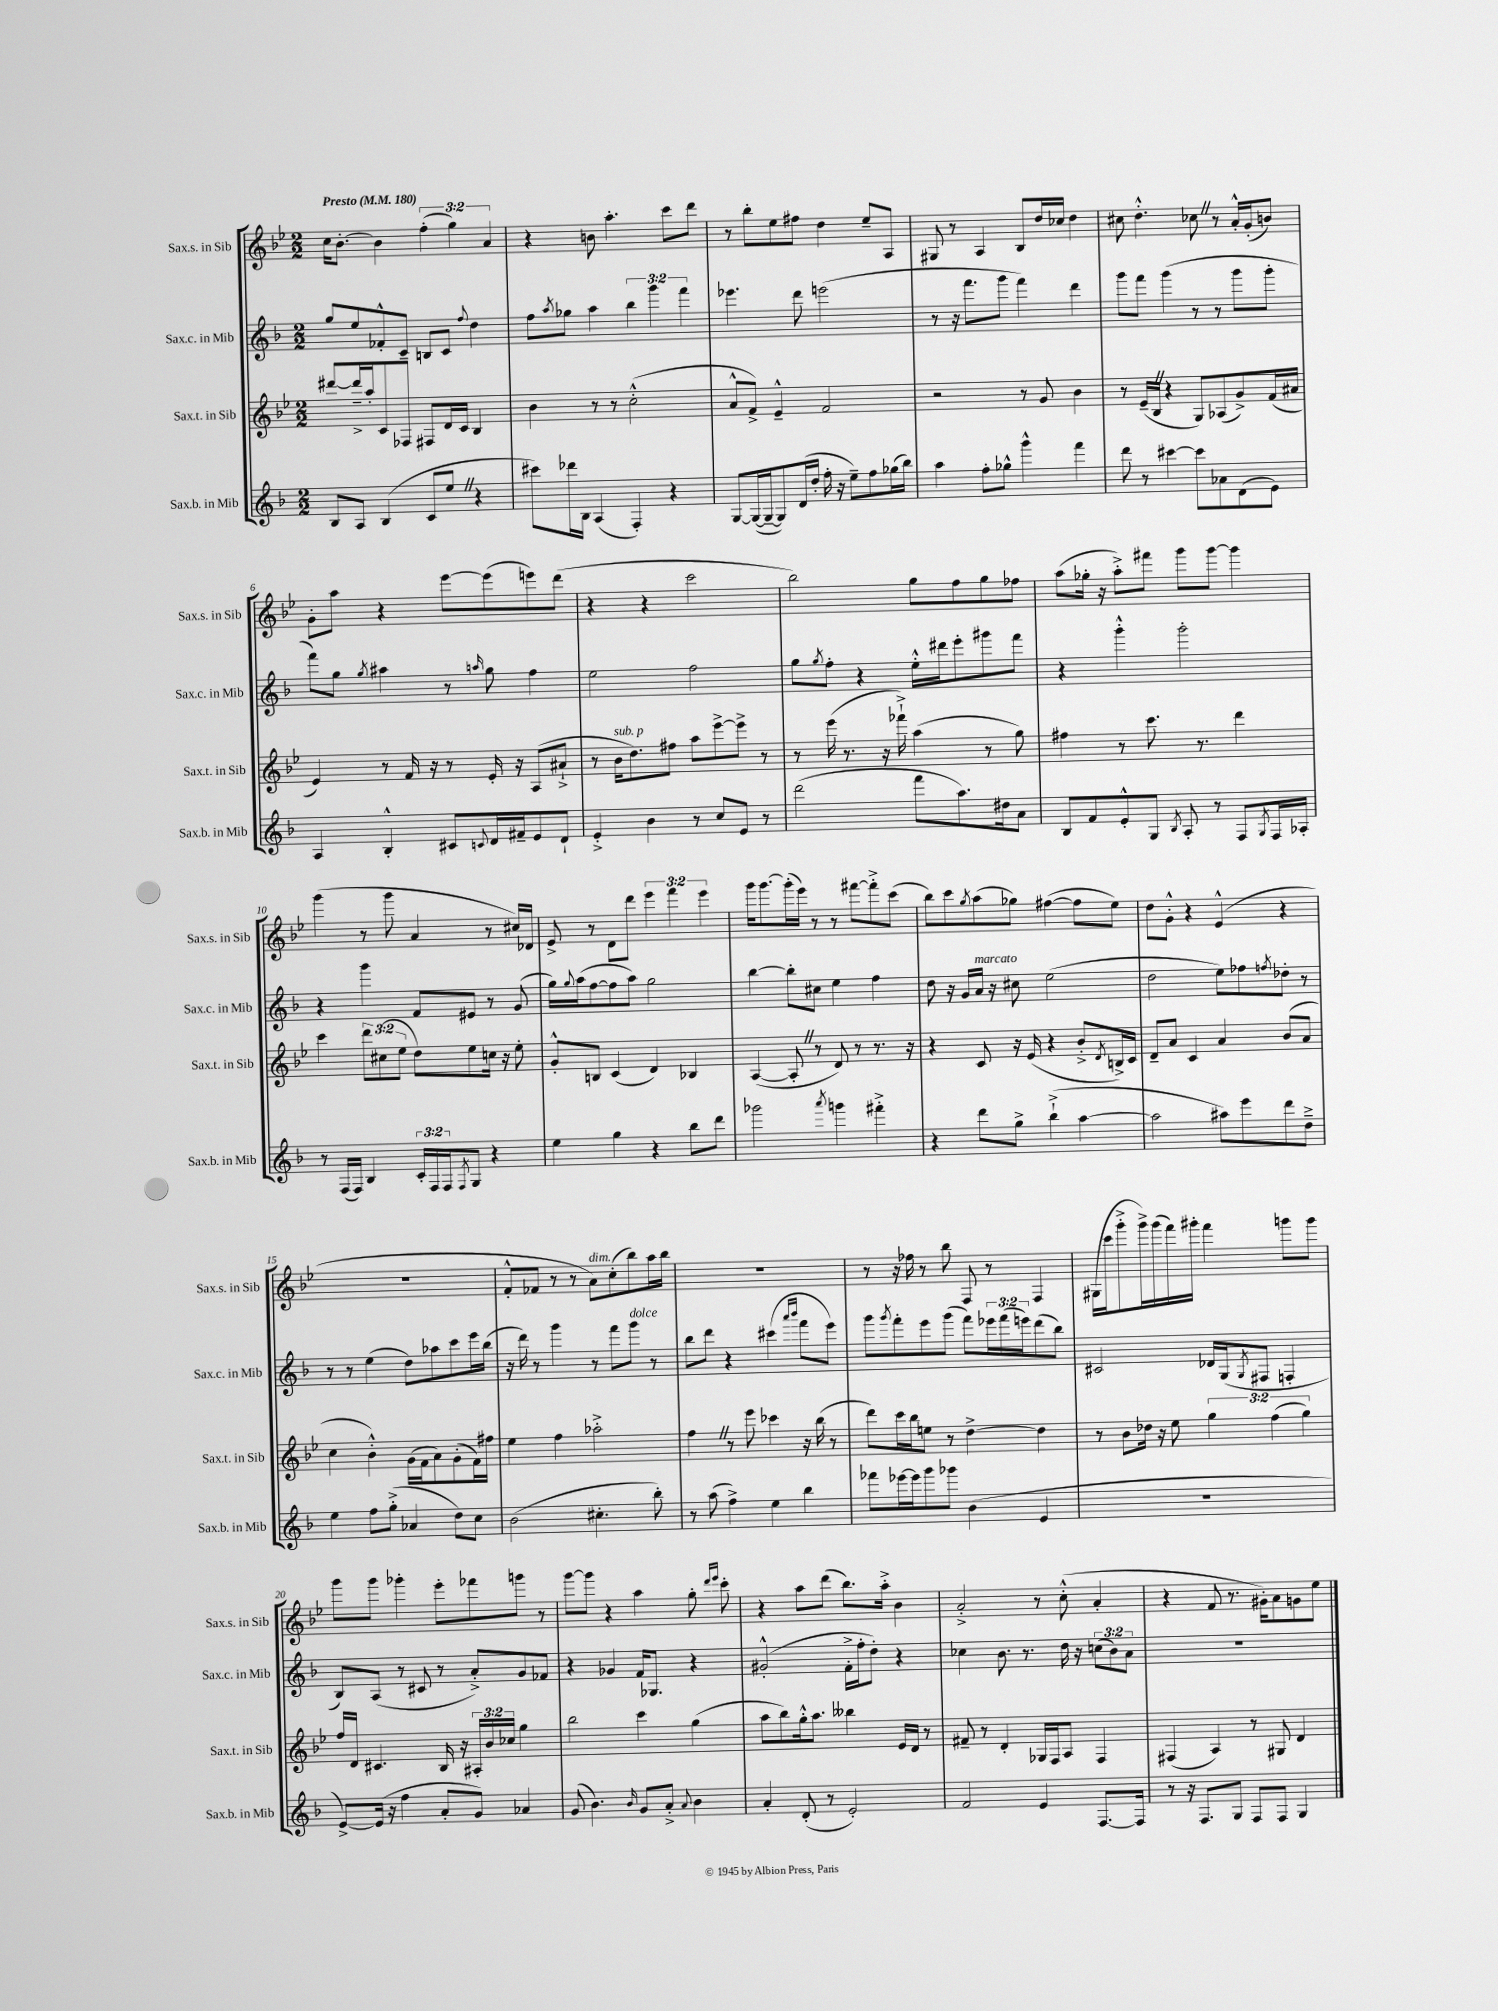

**kern	**kern	**kern	**kern
*staff4	*staff3	*staff2	*staff1
*clefG2	*clefG2	*clefG2	*clefG2
*k[b-]	*k[b-e-]	*k[b-]	*k[b-e-]
*M2/2	*M2/2	*M2/2	*M2/2
*MM180	*MM180	*MM180	*MM180
8B-/L	[8ddd#/L	8gg/L	16cc\LK
.	.	.	[8.b-'\J
8A/J	16ddd#~^/]L	8ee/	.
.	16aa'/J	.	.
(4B-/	8c/	8f-'^^/	4b-\]
.	8F-/J	8c~/J	.
8c/L	8F#/L	8B/L	(6ff'\
8ee/J	16d/L	8c/J	.
.	.	.	6gg\)
.	16c/JJ	.	.
.	.	8qqff/	.
4r	4B-/	4dd\	.
.	.	.	6a/
=	=	=	=
8ccc#\L)	4b-\	8ff\L	4r
.	.	8qaa/	.
16ddd-\L	.	8gg-\J	.
16B-\JJ	.	.	.
(4A/	8r	4aa\	8b\
.	8r	.	4.aa'\
4F'/)	(2cc'^^\	6bb-\	.
.	.	6ggg\	.
4r	.	.	8ccc\L
.	.	6fff\	.
.	.	.	8ddd\J
=	=	=	=
[8G/L	8a^^/L	4.eee-\	8r
(16G/_L	8f^/J)	.	8bb-'\L
16G~/_J	.	.	.
8G/])	4e-~^^/	.	8ee-\
(16d/L	.	8ddd\	8ff#\J
16dd'/JJ	.	.	.
16ff'\	2f/	(2eee\	4dd\
16r	.	.	.
8ee~\L)	.	.	.
8ff\	.	.	8ee-~/L
(16gg-\L	.	.	8A/J
16bb-\JJ)	.	.	.
=	=	=	=
4aa\	2r	8r	8G#/
.	.	16r	8r
.	.	8.fff\L	.
8ff'\L	.	.	4A/
8gg-^^\J	.	8ggg\J	.
4ggg^^\	8r	4fff\)	8B-/L
.	8g/	.	16dd/L
.	.	.	16cc-/JJ
4fff\	4b-\	4ddd\	4dd\
=	=	=	=
8ddd\	8r	8ggg\L	8cc#\
8r	(16e-~/LL	8fff\J	4.dd'^^\
.	16B-/JJ	.	.
[4ccc#\	4r	(4ggg\	.
8ccc#\]L	8G/L)	8r	8cc-\
8a-\	(8A-/	8r	8r
(8d\	8g^/)	8ggg\L	16a'^^/LL
.	.	.	(16g'/J
8e\J)	(16f/L	8ggg'\J	8b/J)
.	16a#/JJ	.	.
=	=	=	=
4A/	4e-/)	8fff\L)	8g'\L
.	.	8gg\J	8aa\J
.	.	8qgg/	.
4B-'^^/	8r	4aa#\	4r
.	16f/	.	.
.	16r	.	.
8c#/L	8r	8r	[8eee-\L
8qqc/	.	16qqaa/	.
16d/L	16e-'/	8gg\	(8eee-\]
16f#~/J	16r	.	.
8e/	(8A/L	4ff\	8eee\)
8d`/J	8a#`^/J	.	(8ddd\J
=	=	=	=
4e'^/	8r	2ee\	4r
.	16b-\LK	.	.
.	8.dd\)	.	.
4b-\	.	.	4r
.	8ff#\J	.	.
8r	8aa\L	2ff\	2ccc\
8cc/L	[8eee-^\	.	.
8e/J	8eee-^\]J	.	.
8r	8r	.	.
=	=	=	=
(2ddd\	8r	8gg\L	2bb-\)
.	.	8qgg/	.
.	(16eee-\	8ff'\J	.
.	8.r	.	.
.	.	4r	.
.	16r	.	.
.	16fff-`^\)	.	.
8fff\L	(4aa\	16ee'^^\LL	8gg\L
.	.	16ddd#\J	.
8.aa\)	.	8eee'\	8ff\
.	8r	8ggg#\	8gg\
16dd#\k	.	.	.
8a\J	8gg\)	8fff\J	8ff-\J
=	=	=	=
8B-/L	4ff#\	4r	(8aa\L
8f/	.	.	16gg-'\Jk
.	.	.	16r
8e'^^/	8r	4ggg'^^\	8aa'^\L)
8G/J	8.ccc\	.	8fff#\J
8qB-/	.	.	.
8A'/	.	2ggg'\	8ggg\L
.	8.r	.	.
8r	.	.	[8ggg\J
8F/L	4ddd\	.	4ggg\]
8qG/	.	.	.
16F/L	.	.	.
16A-'/JJ	.	.	.
=	=	=	=
8r	4ccc\	4r	(4ggg\
(16F/LL	.	.	.
16F/JJ)	.	.	.
4B-/	12ddd\L	4ggg\	8r
.	(12cc#\	.	.
.	.	.	8ggg\
.	12ee-\J	.	.
24c'/LL	8dd\L)	8f/L	4a/
24F/	.	.	.
24F/J	.	.	.
8qF/	.	.	.
8G/J	8ee-\	8e#/J	.
4r	16cc\Jk	8r	8r
.	16r	.	.
.	8ee-'\	(8g/	16cc#/LL)
.	.	.	16d-/JJ
=	=	=	=
4ee\	8g'^^/L	16gg\LL)	8e-^/
.	.	8qqgg/	.
.	.	(16aa\J	.
.	8B/J	[8ff\	8r
4gg\	(4c/	8ff\]	8d\L
.	.	8aa\J)	8ddd\J
4r	4d/)	2gg\	6eee-\
.	.	.	6fff\
8bb-\L	4B-/	.	.
.	.	.	6eee-\
8ddd\J	.	.	.
=	=	=	=
2ggg-\	([4A/	[4bb-\	16ggg\LK
.	.	.	[8.ggg\
.	8A'/]	8bb-'\]L	(16ggg'\]L
.	.	.	16eee-\JJ)
.	8r	8cc#\J	8r
8qaaa/	.	.	.
4ggg\	8d/)	4ee\	8r
.	8r	.	[8fff#\L
4fff#'^\	8.r	4ff\	8fff#'^\]
.	.	.	(8ccc\J
.	16r	.	.
=	=	=	=
4r	4r	8dd\	8bb-\L)
.	.	16r	8ccc\
.	.	16g/LL	.
.	.	.	8qgg/
8ddd\L	8c/	16a/JJ	(8aa\
.	.	16r	.
8gg^\J	16r	8cc#\	8gg-\J)
.	(16e-/	.	.
(4bb-`^\	4r	(2ee\	([4ff#\
[4aa\	8b-'^/L	.	8ff#\]L
.	8qd/	.	.
.	16B^/L)	.	8ee-\J)
.	16c/JJ	.	.
=	=	=	=
2aa\]	8d~/L	2dd\	8dd\L
.	8a/J	.	8g'^^\J
.	4c/	.	4r
8aa#\L)	4a/	8ee\L)	(4e-^^/
8eee\	.	8ff-\	.
.	.	8qff/	.
8ddd\	(8b-/L	8dd-'\J	4r
8dd~^\J	8a/J	8r	.
=	=	=	=
4ee\	4cc\	8r	1r
.	.	8r	.
8ff\L	4b-'^^\)	(4ee\	.
(8gg'^\J	.	.	.
4a-/	(16g\LL	8dd\L)	.
.	16f\J	.	.
.	8a\)	8aa-\	.
8dd\L)	(8g'\	8ccc\	.
8cc\J	16f\L)	16eee\L	.
.	16ff#\JJ	(16bb-\JJ	.
=	=	=	=
(2b-\	4ee-\	16r	8f'^^/L
.	.	16ddd\)	.
.	.	8r	8f-/J
.	4ff\	4ggg\	8r
.	.	.	8r
4.cc#'\	2aa-'^\	8r	8a\L)
.	.	8fff\L	(8cc'\
.	.	8ggg\J	8bb-\)
8bb-'\)	.	8r	16aa\L
.	.	.	16bb-\JJ
=	=	=	=
8r	4ff\	8bb-\L	1r
(8aa\	.	8ddd\J	.
4ff^\)	8r	4r	.
.	8eee-\	.	.
4ee\	4ccc-\	(4ccc#\	.
.	.	16qqaaa/LL	.
.	.	16qqbbb-/JJ	.
4bb-\	16r	8fff\L	.
.	(16bb-\	.	.
.	8r	8eee\J)	.
=	=	=	=
8fff-\L	8ddd\L)	8ggg\L	8r
.	.	8qggg/	.
[16eee-\L	16ccc\L	8fff'\	16r
16eee-\]J	16bb-\J	.	16ff-\
8ggg\	8ee\J	8eee\	8r
8ggg-\J	8r	(8ggg\J	8bb-\
(4b-\	[4dd^\	8fff\L)	8F/
.	.	24eee-\L	8r
.	.	(24fff\	.
.	.	24eee\J)	.
4e/	4dd\]	(8ddd\	4F/
.	.	8bb-\J)	.
=	=	=	=
1r	8r	2c#/	(16G#\LL
.	.	.	16ccc\J
.	8b-\L	.	8ggg'^\
.	16dd-\Jk	.	16ggg^\L)
.	16r	.	(16ggg\
.	8ee-\	.	16fff\)
.	.	.	16ggg#'\JJ
.	6gg\	16d-/LL	4fff\
.	.	(16G/J	.
.	.	8qG/	.
.	.	8F#/J	.
.	(6ff\	.	.
.	.	4F'/	8ggg\L
.	6gg\)	.	.
.	.	.	8ggg\J
=	=	=	=
[8e^/L)	16ff/LL	8B-/L)	8ggg\L
.	16d/JJ	.	.
(16e/]Jk	4.c#/	(8A/J	8ggg\J
16r	.	.	.
4ff\	.	8r	4ggg-'\
.	.	8c#/	.
8a'/L	16B-/	8r	8eee-'\L
.	16r	.	.
8g/J)	24A#'/LL	8a'^/L)	8fff-\
.	24b-/	.	.
.	24cc-/JJ	.	.
4a-/	4gg\	8g/	8ggg\J
.	.	8f-/J	8r
=	=	=	=
(8g/	2bb-\	4r	[8ggg\L
4.b-\)	.	.	8ggg\]J
.	.	4g-/	4r
16qqb-/	.	.	.
8g/L	4ccc\	16f/LK	4aa\
.	.	8.G-/J	.
8a'^/J	.	.	.
8qqa/	.	.	.
4b-\	(4gg\	4r	8gg'\
.	.	.	16qqddd/LL
.	.	.	16qqeee-/JJ
.	.	.	8ccc'\
=	=	=	=
4a'/	8aa\L	(2g#'^^/	4r
.	8bb-\)	.	.
(8d'/	16gg'^^\k	.	8aa\L
.	8.aa\J	.	.
8r	.	.	(8ddd\J
2e'/)	4bb--\	16f'^\LL	8.bb-\L)
.	.	16ff'\J	.
.	.	8dd'\J)	.
.	.	.	16aa'^\Jk
.	16e-/LL	4r	4b-\
.	16d/JJ	.	.
.	8r	.	.
=	=	=	=
2f/	8f#~/	4cc-\	2a'^/
.	8r	.	.
.	4d'/	8.b-\	.
.	.	8.r	.
4e/	16G-/LL	.	8r
.	16F/J	.	.
.	8A/J	16dd\	(8cc'^^\
.	.	16r	.
[8.F/L	4F/	(12cc\L	4a'/
.	.	12b-\)	.
.	.	12a\J	.
16F/]Jk	.	.	.
=	=	=	=
8r	(4F#/	1r	4r
16r	.	.	.
8.F/L	.	.	.
.	4A/)	.	8f/
8G/J	.	.	8.r
8F/L	8r	.	.
.	.	.	16g#'\LK)
8F/J	8G#/	.	8a\
4G/	4d/	.	8g\
.	.	.	8ee-\J
==	==	==	==
*-	*-	*-	*-
